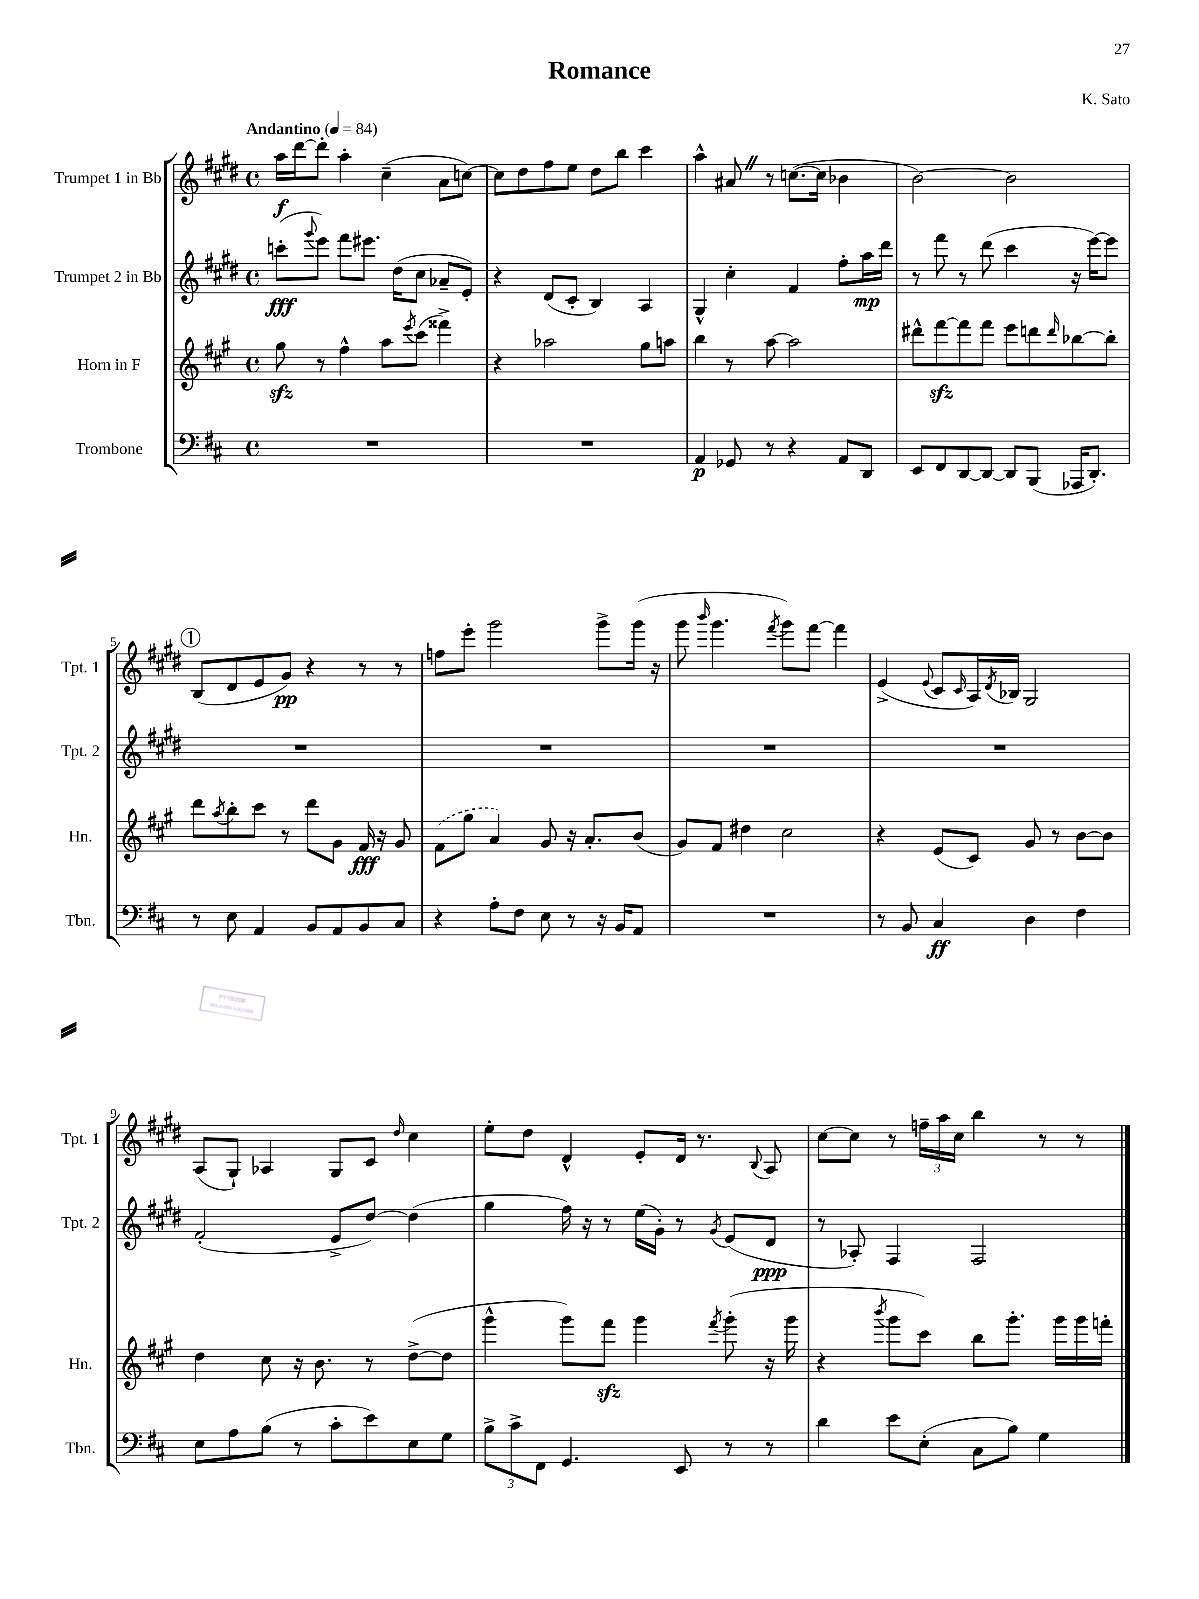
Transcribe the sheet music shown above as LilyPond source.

\header { title = "Romance" composer = "K. Sato" }
<<
\new StaffGroup <<
\new Staff = "s0" \with { instrumentName = "Trumpet 1 in Bb" shortInstrumentName = "Tpt. 1" } {
    \clef treble \key e \major \defaultTimeSignature \time 4/4 \tempo "Andantino" 4 = 84
    a''16\f dis'''16~ dis'''8-. a''4-. cis''4--( a'8 c''8~) |
    c''8 dis''8 fis''8 e''8 dis''8 b''8 cis'''4 |
    a''4-^ ais'8 \once \override BreathingSign.text = \markup { \musicglyph "scripts.caesura.straight" } \breathe r8 c''8.~( c''16 bes'4 |
    b'2~) b'2 |
    \mark \markup { \circle "1" } b8( dis'8 e'8 gis'8\pp) r4 r8 r8 |
    f''8 e'''8-. gis'''2 gis'''8-> gis'''16( r16 |
    gis'''8 \grace { b'''16 } gis'''4. \acciaccatura { fis'''8 } gis'''8) fis'''8~ fis'''4 |
    e'4->( \appoggiatura { e'8 } cis'8 \grace { cis'16 } a16) \acciaccatura { dis'8 } bes16 gis2 |
    a8( gis8-!) aes4 gis8 cis'8 \grace { dis''16 } cis''4 |
    e''8-. dis''8 dis'4-^ e'8-. dis'16 r8. \appoggiatura { b8 } a8 |
    cis''8~ cis''8 r8 \tuplet 3/2 { f''16-- a''16 cis''16 } b''4 r8 r8 \bar "|." |
}
\new Staff = "s1" \with { instrumentName = "Trumpet 2 in Bb" shortInstrumentName = "Tpt. 2" } {
    \clef treble \key e \major \defaultTimeSignature \time 4/4
    c'''8-.\fff( \appoggiatura { gis'''8 } e'''8) fis'''8 eis'''8. dis''16( cis''8 aes'8-- e'8-.) |
    r4 dis'8( cis'8-. b4) a4 |
    gis4-^ cis''4-. fis'4 fis''8-. a''16\mp dis'''16 |
    r8 fis'''8 r8 dis'''8( cis'''4 r16 e'''16~) e'''8 |
    \mark \markup { \circle "1" } R1 |
    R1 |
    R1 |
    R1 |
    fis'2-.( e'8-> dis''8~) dis''4( |
    gis''4 fis''16) r16 r8 e''16( gis'16-.) r8 \acciaccatura { gis'8 } e'8( dis'8\ppp |
    r8 aes8-.) fis4 fis2 \bar "|." |
}
\new Staff = "s2" \with { instrumentName = "Horn in F" shortInstrumentName = "Hn." } {
    \clef treble \key a \major \defaultTimeSignature \time 4/4
    gis''8\sfz r8 fis''4-^ a''8 \acciaccatura { e'''8 } cis'''8( fisis'''4->) |
    r4 aes''2 gis''8 a''8 |
    b''4 r8 a''8~ a''2 |
    dis'''8-^ fis'''8~\sfz fis'''8 fis'''8 e'''8 d'''8 \grace { d'''16 } bes''8~ bes''8-. |
    \mark \markup { \circle "1" } d'''8 \acciaccatura { a''8 } b''8-. cis'''8 r8 d'''8 gis'8 fis'16\fff r16 gis'8 |
    \once \slurDashed fis'8( gis''8 a'4) gis'8 r16 a'8.-. b'8( |
    gis'8) fis'8 dis''4 cis''2 |
    r4 e'8( cis'8) gis'8 r8 b'8~ b'8 |
    d''4 cis''8 r16 b'8. r8 d''8~->( d''8 |
    gis'''4-^ gis'''8) fis'''8\sfz gis'''4 \acciaccatura { fis'''8 } gis'''8-.( r16 gis'''16 |
    r4 \acciaccatura { b'''8 } gis'''8 cis'''8) b''8 gis'''8.-. gis'''16 gis'''16 f'''16-. \bar "|." |
}
\new Staff = "s3" \with { instrumentName = "Trombone" shortInstrumentName = "Tbn." } {
    \clef bass \key d \major \defaultTimeSignature \time 4/4
    R1 |
    R1 |
    a,4\p ges,8 r8 r4 a,8 d,8 |
    e,8 fis,8 d,8~ d,8~ d,8 b,,8( aes,,16 d,8.-.) |
    \mark \markup { \circle "1" } r8 e8 a,4 b,8 a,8 b,8 cis8 |
    r4 a8-. fis8 e8 r8 r16 b,16 a,8 |
    R1 |
    r8 b,8 cis4\ff d4 fis4 |
    e8 a8 b8( r8 cis'8-. e'8) e8 g8 |
    \tuplet 3/2 { b8-> cis'8-> fis,8 } g,4. e,8 r8 r8 |
    d'4 e'8 e8-.( cis8 b8) g4 \bar "|." |
}
>>
>>
